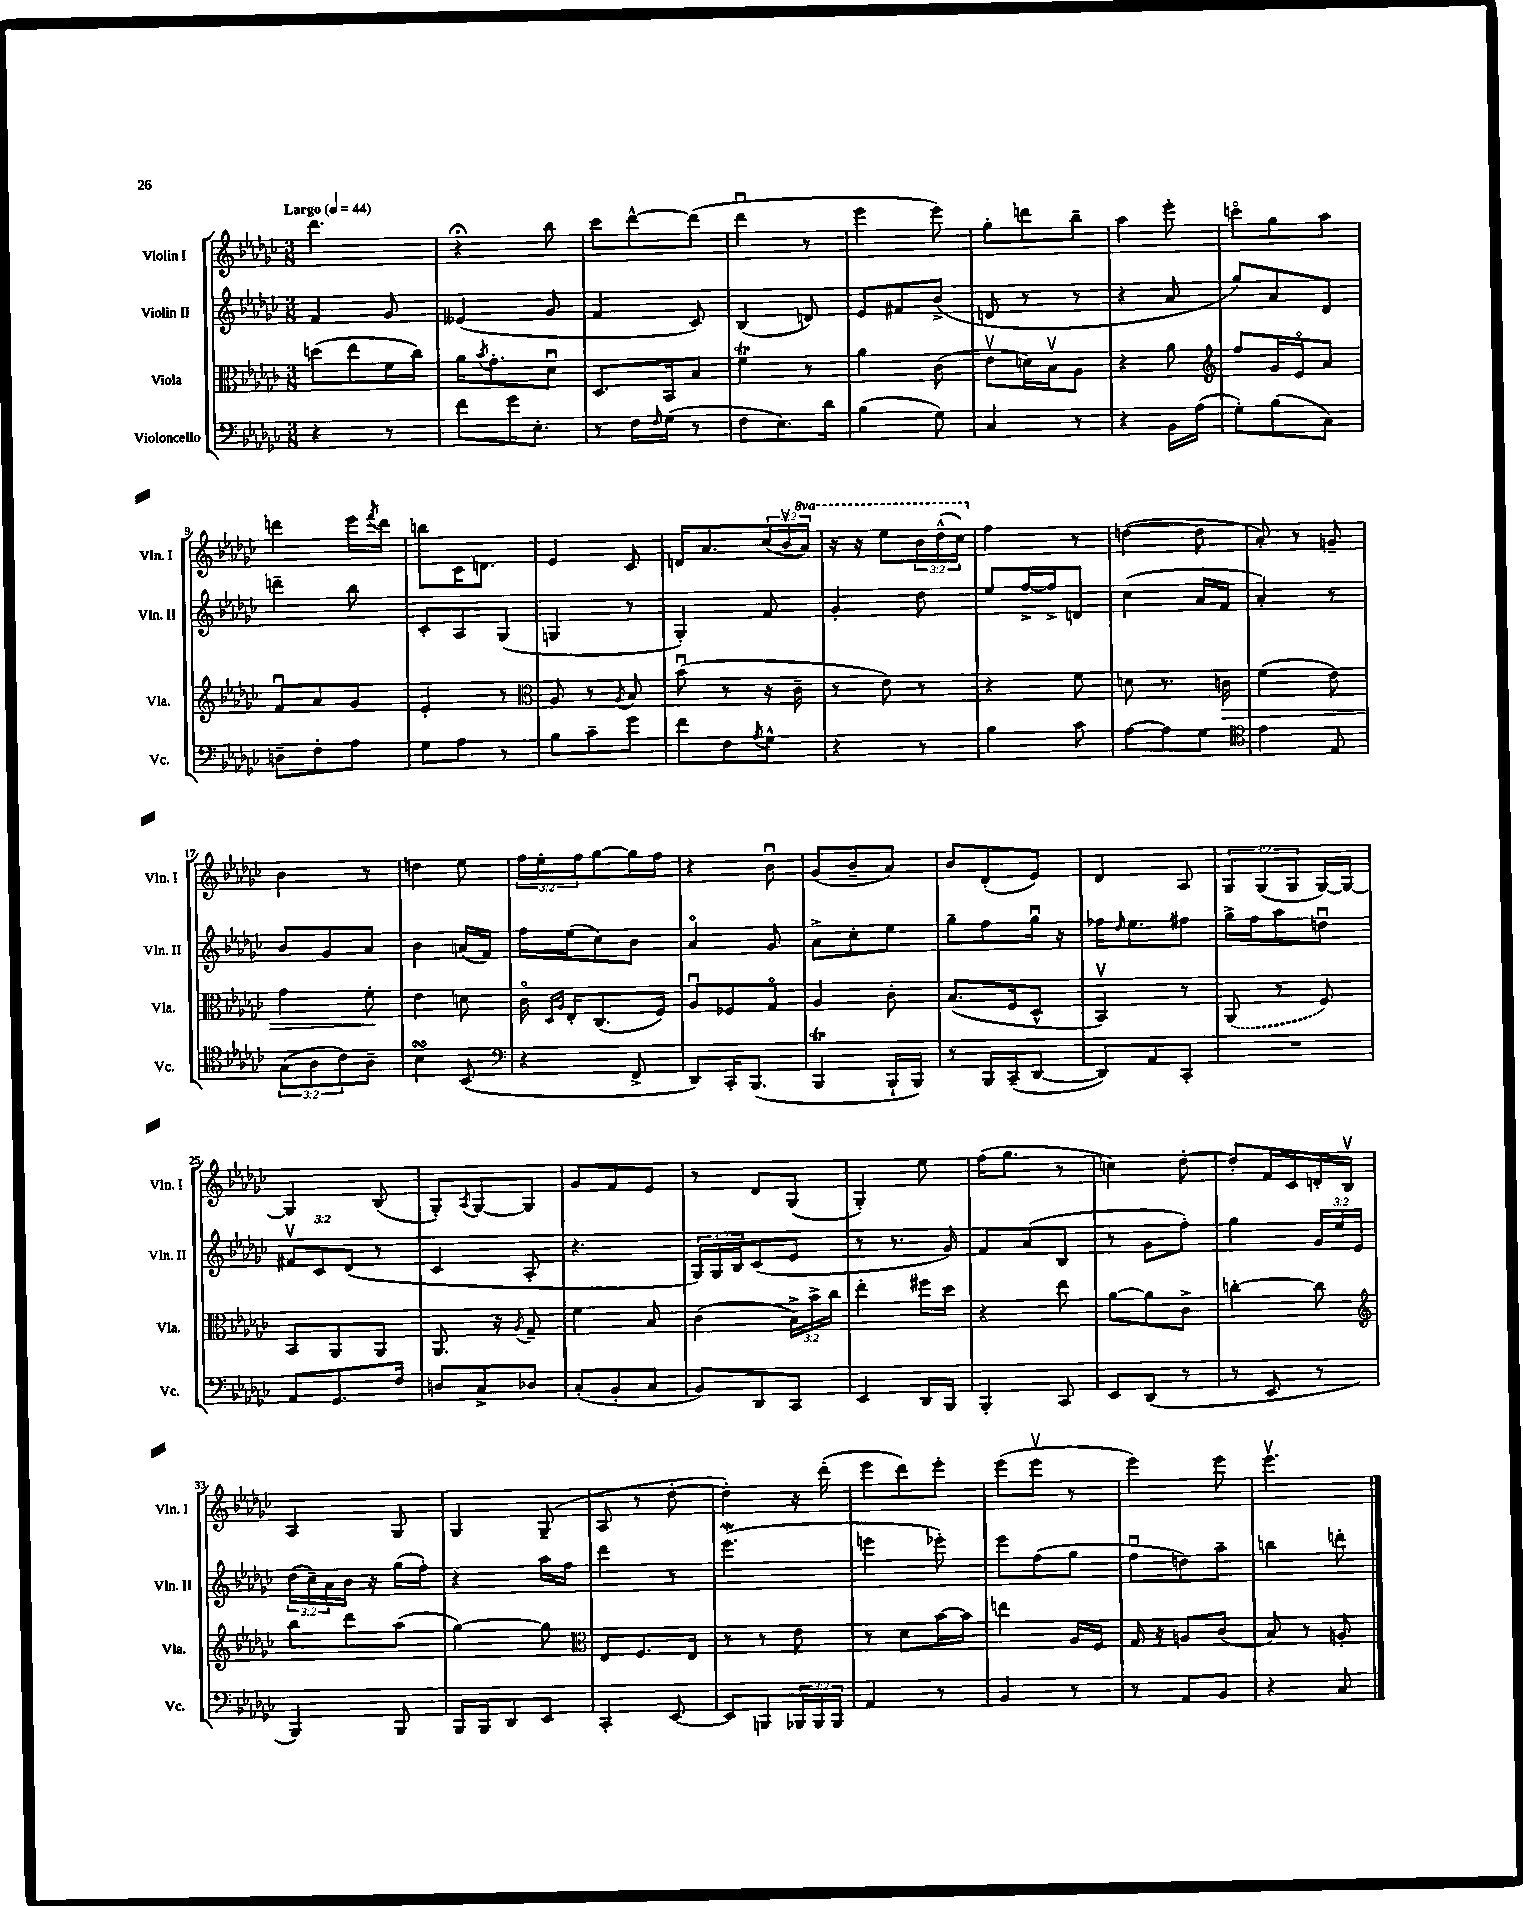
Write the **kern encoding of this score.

**kern	**kern	**dynam	**kern	**kern
*part4	*part3	*part3	*part2	*part1
*staff4	*staff3	*staff3	*staff2	*staff1
*I"Violoncello	*I"Viola	*	*I"Violin II	*I"Violin I
*I'Vc.	*I'Vla.	*	*I'Vln. II	*I'Vln. I
*clefF4	*clefC3	*	*clefG2	*clefG2
*k[b-e-a-d-g-c-]	*k[b-e-a-d-g-c-]	*	*k[b-e-a-d-g-c-]	*k[b-e-a-d-g-c-]
*M3/8	*M3/8	*	*M3/8	*M3/8
*MM44	*MM44	*	*MM44	*MM44
=1	=1	=1	=1	=1
!	!	!	!	!LO:TX:a:B:t=Largo
4r	(8ddn\L	.	4f/	4.ddd-\
.	8ee-\	.	.	.
8r	16f\L	.	8g-/	.
.	16cc-\JJ)	.	.	.
=2	=2	=2	=2	=2
8f\L	16a-\KL	.	(4e--X/	4r;<
.	8qb-/	.	.	.
.	8.g-'\	.	.	.
16g-\K	.	.	.	.
8.E-'\J	.	.	.	.
.	8d-u\J	.	8g-/	8bb-\
=3	=3	=3	=3	=3
8r	8.D-/L	.	4f/	8ccc-\L
16F\LL	.	.	.	[8ddd-^^\
16qqF/	.	.	.	.
(16G-\JJ	16BB-/k	.	.	.
8r	8B-/J	.	8c-/)	(8ddd-\J]
=4	=4	=4	=4	=4
8F\L	4ft\	.	(4B-/	4ddd-u\
8.E-\)	.	.	.	.
.	8r	.	8dn/)	8r
16d-\Jk	.	.	.	.
=5	=5	=5	=5	=5
(4B-\	4a-\	.	8e-/L	4eee-\
.	.	.	8f#X/	.
8G-\)	(8c-\	.	(8b-^/J	8eee-\)
=6	=6	=6	=6	=6
4C-/	8e-v\L	.	8dn/	8gg-'\L
.	16dn\L)	.	8r	8dddn\
.	16B-v\J	.	.	.
8r	8A-\J	.	8r	8bb-~\J
=7	=7	=7	=7	=7
4r	4r	.	4r	4aa-\
16BB-\LL	8a-\	.	8a-/	8eee-'\
(16A-\JJ	.	.	.	.
=8	=8	=8	=8	=8
*	*clefG2	*	*	*
8G-'\L)	8ff/L	.	8gg-/L)	8cccn\L
(8B-\	16g-/L	.	8a-/	8gg-\
.	16e-/J	.	.	.
8C-\J)	8a-/J	.	8d-/J	8aa-\J
!!LO:LB:g=z
=9	=9	=9	=9	=9
8Dn~\L	8fu/L	.	4dddn~\	4dddn\
8F'\	8a-/	.	.	.
8A-\J	8g-/J	.	8bb-\	16eee-\LL
.	.	.	.	8qfff/
.	.	.	.	16ddd\JJ
=10	=10	=10	=10	=10
8G-\L	4e-'/	.	8c-'/L	8bbn\L
8A-\J	.	.	8A-/	16c-\K
.	.	.	.	8.dn\J
8r	8r	.	(8G-/J	.
=11	=11	=11	=11	=11
*	*clefC3	*	*	*
8B-\L	8A-/	.	4Gn/	4e-/
8c-~\	8r	.	.	.
.	8qA-/	.	.	.
8g-\J	8B-/	.	8r	8c-/
=12	=12	=12	=12	=12
8f\L	(8b-u\	.	4G-'/)	16dn/KL
.	.	.	.	8.a-/
8F\	8r	.	.	.
8qA-/	.	.	.	.
8G-^^\J	16r	.	8f/	(24cc-/L
.	.	.	.	24b-v/
.	16c-~\	.	.	.
*	*	*	*	*8va
.	.	.	.	24aa-/JJ)
=13	=13	=13	=13	=13
4r	8r	.	4g-'/	16r
.	.	.	.	16r
.	8e-\)	.	.	8eee-\L
8r	8r	.	8dd-\	24bb-\L
.	.	.	.	(24ddd-^^\
.	.	.	.	24ccc-\JJ)
=14	=14	=14	=14	=14
*	*	*	*	*X8va
4B-\	4r	.	8ee-/L	4ff\
.	.	.	[16ff^/L	.
.	.	.	16ff^/J]	.
8c-\	8f\	.	8dn/J	8r
=15	=15	=15	=15	=15
[8A-\L	8dn\	.	(4cc-\	([4ddn\
8A-\]	8.r	.	.	.
8G-\J	.	.	16a-/LL	8dd\]
!	!	!LO:HP:b	!	!
.	16cn\	>	16f/JJ	.
=16	=16	=16	=16	=16
*clefC4	*	*	*	*
4e-\	(4f\	.	4a-'/)	8a-'/)
.	.	.	.	8r
8E-/	8e-\)	.	8r	8gn~/
!!LO:LB:g=z
=17	=17	=17	=17	=17
(12G-\L	4g-\	.	8b-/L	4b-\
12A-\	.	.	.	.
.	.	.	8g-/	.
12c-\)	.	.	.	.
8A-~\J	8f'\	.	8a-/J	8r
.	.	]	.	.
=18	=18	=18	=18	=18
4B-sSsS\	4e-\	.	4b-\	4ddn\
(8BB-/	8dn\	.	(16an/LL	8ee-\
.	.	.	16f/JJ)	.
=19	=19	=19	=19	=19
*clefF4	*	*	*	*
4r	16c-\	.	16ff\LL	24ff\LL
.	.	.	.	24ee-'\
.	16qqD-/LL	.	.	.
.	16qqA-/JJ	.	.	.
.	16E-'/KL	.	(16ee-\J	.
.	.	.	.	24ff\J
.	(8.C-/	.	8cc-\)	[8gg-\
8FF^/	.	.	8b-\J	16gg-\L]
.	16F/Jk)	.	.	16ff\JJ
=20	=20	=20	=20	=20
8DD-/L)	8A-u/L	.	4a-/	4r
16CC-'/K	8F-X/	.	.	.
(8.BBB-/J	.	.	.	.
.	8G-/J	.	8g-/	8b-u\
=21	=21	=21	=21	=21
4BBB-t/	4A-/	.	8a-^\L	(8g-/L
.	.	.	8cc-'\	8b-~/
16BBB-`/LL	8c-'\	.	8ee-\J	8a-/J)
16BBB-/JJ)	.	.	.	.
=22	=22	=22	=22	=22
8r	(8.B-/L	.	8gg-~\L	8b-/L
16BBB-/LL	.	.	8ff\	(8d-'/
(16CC-~/J	16F/k	.	.	.
[8DD-/J	8D-^^/J	.	16gg-u\Jk	8e-/J)
.	.	.	16r	.
=23	=23	=23	=23	=23
8DD-/L])	4BB-v/)	.	16ff-X\KL	4d-/
.	.	.	16qqdd-/	.
.	.	.	8.ee-\	.
8AA-/	.	.	.	.
8CC-'/J	8r	.	8ff#X\J	8A-/
=24	=24	=24	=24	=24
4.r	(8AA-/	.	16gg-^\LL	12G-/L
.	.	.	16ff\J	.
.	.	.	.	(12G-/
.	8r	.	8aa-\	.
.	.	.	.	12G-/
.	8F/)	.	8ddnu\J	[16G-/L)
.	.	.	.	16G-/JJ_
!!LO:LB:g=z
=25	=25	=25	=25	=25
8AA-/L	8BB-/L	.	12f#Xv/L	4G-/]
.	.	.	12c-/	.
8.GG-/	8AA-/	.	.	.
.	.	.	(12d-/J	.
.	8AA-/J	.	8r	(8B-/
16F/Jk	.	.	.	.
=26	=26	=26	=26	=26
8Dn/L	8.AA-/	.	4c-/	8G-'/L)
.	.	.	.	8qA-/
8C-^/	.	.	.	[8G-/
.	16r	.	.	.
.	8qA-/	.	.	.
8D-X/J	8G-~/	.	8A-'/	8G-/J]
=27	=27	=27	=27	=27
(8C-'/L	4f\	.	4.r	8g-/L
8BB-'/	.	.	.	8f/
8C-/J	8B-/	.	.	8e-/J
=28	=28	=28	=28	=28
8BB-/L)	(4c-\	.	24G-/LL)	8r
.	.	.	24G-/	.
.	.	.	24B-/J	.
8DD-/	.	.	(8c-/	8d-/L
8CC-/J	24B-^\LL)	.	8e-/J	(8G-/J
.	24b-^\	.	.	.
.	24cc-\JJ	.	.	.
=29	=29	=29	=29	=29
4EE-/	4ee-'\	.	8r	4G-'/)
.	.	.	8.r	.
16DD-/LL	16ff#X\LL	.	.	8ee-\
16BBB-/JJ	16dd-\JJ	.	16g-/)	.
=30	=30	=30	=30	=30
4BBB-'/	4r	.	8f/L	(16ff\KL
.	.	.	.	8.gg-\J
.	.	.	(8a-/	.
8CC-/	8ee-\	.	8B-/J	8r
=31	=31	=31	=31	=31
8EE-/L	[8a-\L	.	8r	4ccn\)
(8DD-/J	8a-\]	.	8g-\L	.
8r	8c-^\J	.	8ff'\J)	[8dd-'\
=32	=32	=32	=32	=32
8r	[4ccn'\	.	4gg-\	8dd-'/L]
8EE-/	.	.	.	16f/L
.	.	.	.	16c-/
8r	8cc\]	.	24g-/LL	16dn'/
.	.	.	24ee-/	.
.	.	.	.	16B-v/JJ
.	.	.	24e-/JJ	.
!!LO:LB:g=z
=33	=33	=33	=33	=33
*	*clefG2	*	*	*
4BBB-/)	8bb-\L	.	(24dd-\LL	4A-/
.	.	.	24cc-~\)	.
.	.	.	24a-\	.
.	8ddd-\	.	16b-\JJ	.
.	.	.	16r	.
8BBB-/	(8aa-\J	.	(16gg-\LL	8G-/
.	.	.	16ff'\JJ)	.
=34	=34	=34	=34	=34
16BBB-/LL	[4gg-\)	.	4r	4G-/
16BBB-/J	.	.	.	.
8DD-/	.	.	.	.
8EE-/J	8gg-\]	.	16aa-\LL	(8G-~/
.	.	.	16ff\JJ	.
=35	=35	=35	=35	=35
*	*clefC3	*	*	*
4CC-'/	8E-/L	.	4ddd-\	8A-/
.	8.F/	.	.	8r
[8EE-/	.	.	8r	[8dd-'\
.	16E-/Jk	.	.	.
=36	=36	=36	=36	=36
8EE-/L]	8r	.	(4.eee-W\	4dd-'\])
8BBBn/	8r	.	.	.
24BBB-X/L	8e-\	.	.	16r
24BBB-/	.	.	.	.
.	.	.	.	(16ddd-'\
24BBB-/JJ	.	.	.	.
=37	=37	=37	=37	=37
4AA-/	8r	.	4eeen\	8eee-\L
.	8d-\L	.	.	8ddd-\)
8r	[16b-\L	.	8eee-X'\)	8eee-'\J
.	16b-\JJ]	.	.	.
=38	=38	=38	=38	=38
4BB-/	4een\	.	8eee-\L	(8eee-\L
.	.	.	(8ff\	8eee-v\J
8r	16A-/LL	.	8gg-\J	8r
.	16F/JJ	.	.	.
=39	=39	=39	=39	=39
8r	16G-/	.	8ffu\L	4eee-\)
.	16r	.	.	.
8AA-/L	8An/L	.	8ddn\)	.
8BB-/J	(8c-/J	.	8aa-~\J	8eee-\
=40	=40	=40	=40	=40
4r	8B-/)	.	4bbn\	4.eee-v\
.	8r	.	.	.
8C-/	8An'/	.	8dddn'\	.
==	==	==	==	==
*-	*-	*-	*-	*-
